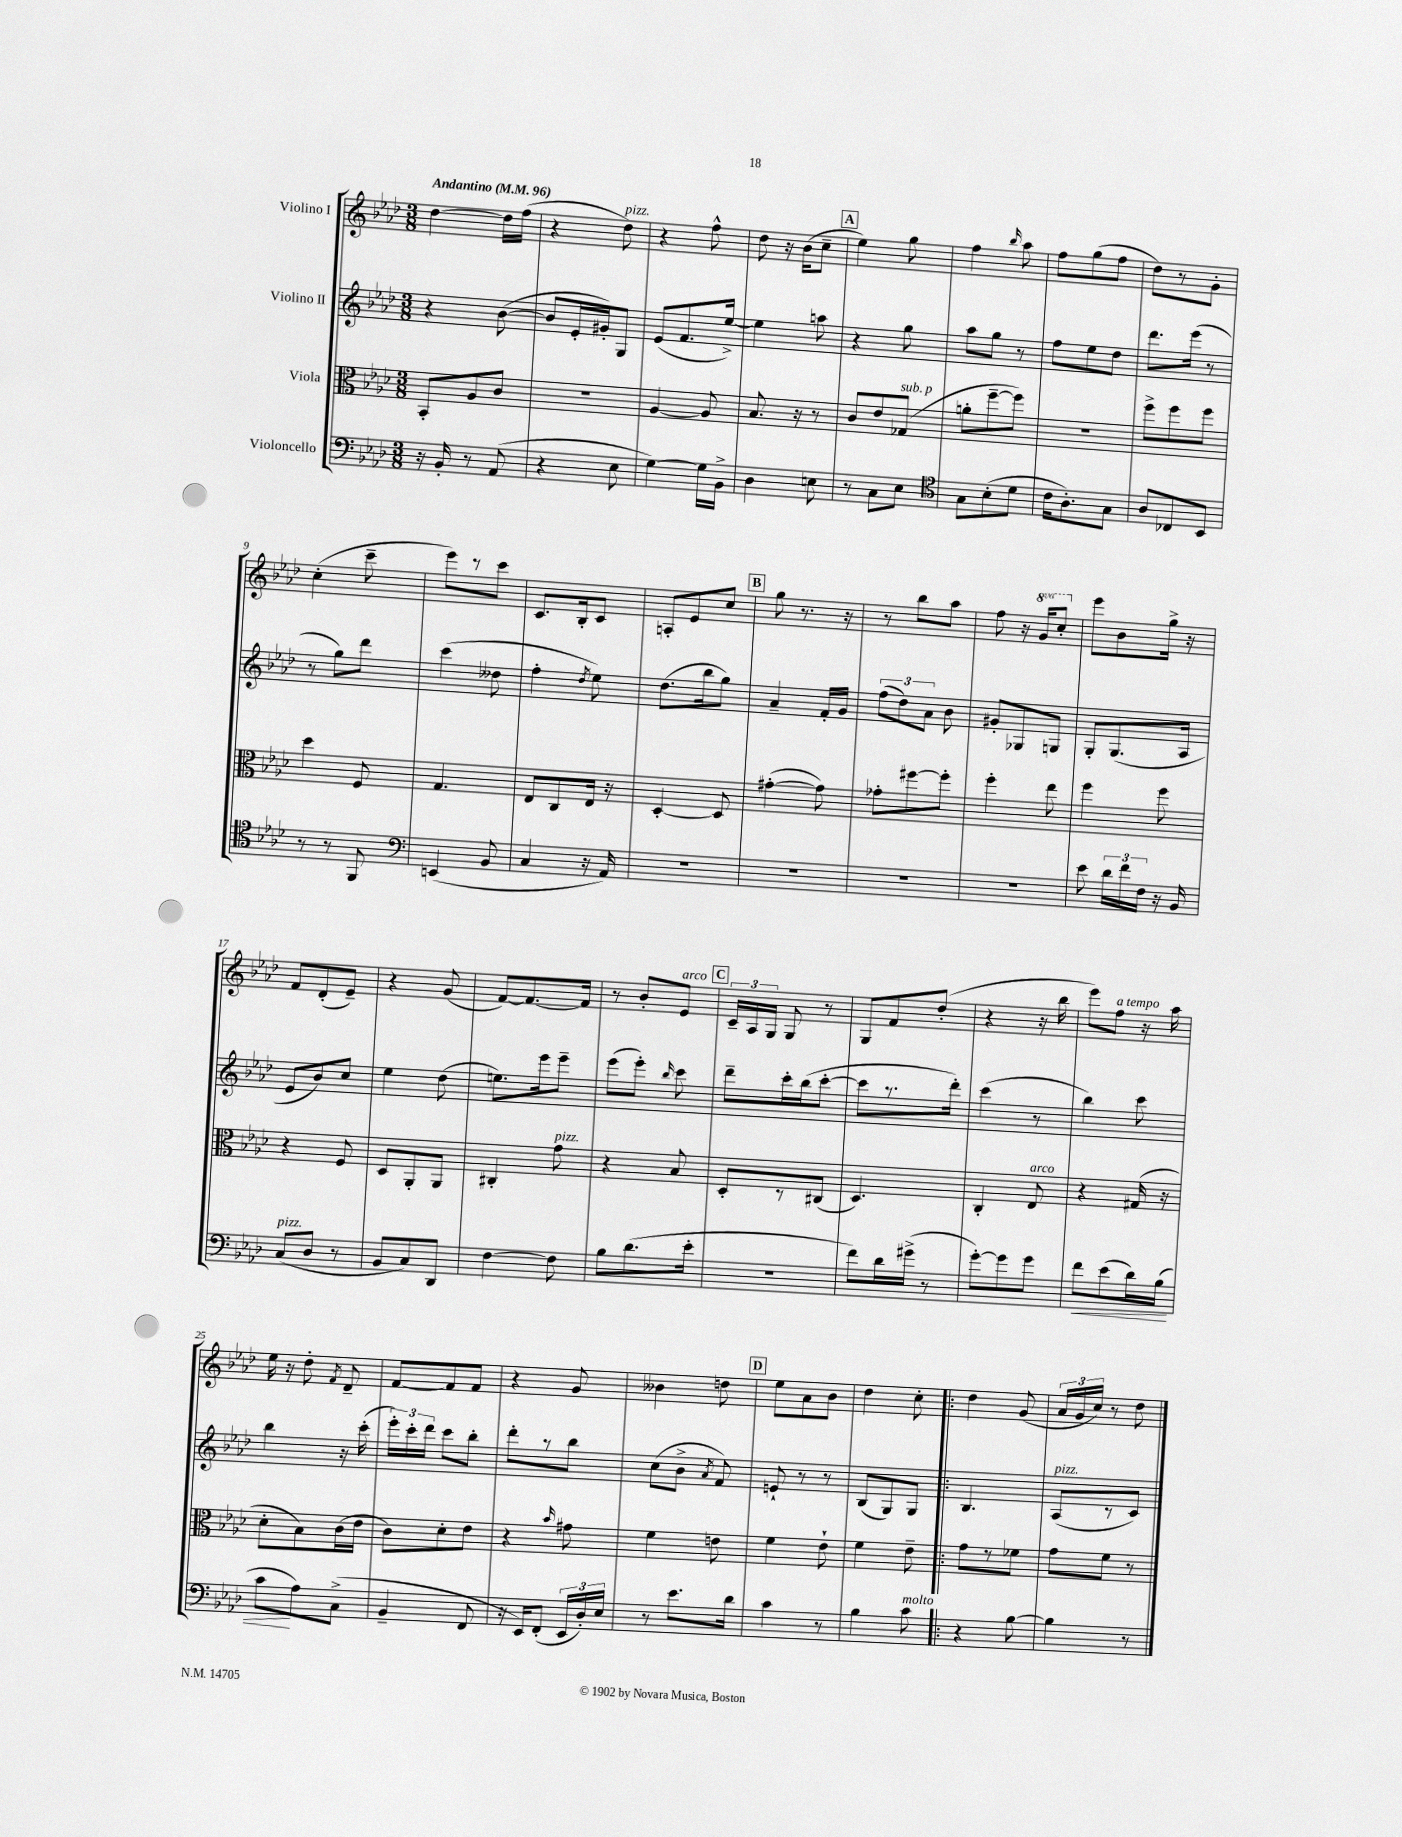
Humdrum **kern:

**kern	**dynam	**kern	**kern	**kern
*part4	*part4	*part3	*part2	*part1
*staff4	*staff4	*staff3	*staff2	*staff1
*I"Violoncello	*	*I"Viola	*I"Violino II	*I"Violino I
*clefF4	*	*clefC3	*clefG2	*clefG2
*k[b-e-a-d-]	*	*k[b-e-a-d-]	*k[b-e-a-d-]	*k[b-e-a-d-]
*M3/8	*	*M3/8	*M3/8	*M3/8
*MM96	*	*MM96	*MM96	*MM96
=1	=1	=1	=1	=1
!	!	!	!	!LO:TX:a:B:t=Andantino
16r	.	8BB-'/L	4r	[4dd-\
16BB-'/	.	.	.	.
8r	.	8A-/	.	.
(8AA-/	.	8c/J	([8b-\	16dd-\LL]
.	.	.	.	(16ff\JJ
=2	=2	=2	=2	=2
4r	.	4.r	8b-/L]	4r
.	.	.	16e-'/L	.
.	.	.	16g#X'/J)	.
!	!	!	!	!LO:TX:a:i:t=pizz.
8E-\	.	.	8G/J	8dd-\)
=3	=3	=3	=3	=3
[4G\)	.	[4A-/	(8e-/L	4r
.	.	.	8.f/	.
16G\LL]	.	8A-/]	.	8ff^^\
16BB-^\JJ	.	.	[16ee-^/Jk)	.
=4	=4	=4	=4	=4
4D-\	.	8.B-/	4ee-\]	8dd-\
.	.	.	.	16r
.	.	16r	.	(16b-\KL
8En\	.	8r	8aan\	8cc~\J
!!LO:REH:place=s1:t=A
=5	=5	=5	=5	=5
8r	.	8c/L	4r	4ee-\)
8C\L	.	8e-/	.	.
!	!	!LO:TX:a:i:t=sub. p	!	!
8E-\J	.	(8G-X/J	8gg\	8gg\
=6	=6	=6	=6	=6
*clefC4	*	*	*	*
8G\L	.	8an'\L	8aa-\L	4ff\
(8B-'\	.	[8ff~\	8gg\J	.
.	.	.	.	16qqbb-/
8d-\J	.	8ff\J])	8r	8aa-\
=7	=7	=7	=7	=7
16c\KL	.	4.r	8ff\L	8ff\L
8.A-'\)	.	.	.	.
.	.	.	8ee-\	(8gg\
8G\J	.	.	8dd-\J	8ff\J
=8	=8	=8	=8	=8
8A-/L	.	8ff^\L	8.ddd-\L	8dd-\L)
8C-X/	.	8ff\	.	8r
.	.	.	(16eee-\Jk	.
8BB-/J	.	8ff\J	8r	8g'\J
!!LO:LB:g=z
=9	=9	=9	=9	=9
8r	.	4dd-\	8r	(4cc'\
8r	.	.	8gg\L)	.
8FF/	.	8F/	8ddd-\J	8ccc~\
=10	=10	=10	=10	=10
*clefF4	*	*	*	*
(4EEn/	.	4.G/	(4ccc\	8eee-\L)
.	.	.	.	8r
8BB-/	.	.	8dd--X\	8ccc\J
=11	=11	=11	=11	=11
4C/	.	8E-/L	4ff'\	8.c/L
.	.	8C/	.	.
.	.	.	.	16B-'/k
.	.	.	8qdd-/	.
16r	.	16E-/Jk	8ee-\)	8c/J
16AA-/)	.	16r	.	.
=12	=12	=12	=12	=12
4.r	.	[4D-'/	(8.dd-\L	8An'/L
.	.	.	.	8e-/
.	.	.	16bb-\k	.
.	.	8D-/]	8gg\J)	8cc/J
!!LO:REH:place=s1:t=B
=13	=13	=13	=13	=13
4.r	.	([4g#X'\	4a-~/	8gg\
.	.	.	.	8.r
.	.	8g#\])	16f'/LL	.
.	.	.	16g/JJ	16r
=14	=14	=14	=14	=14
4.r	.	8g-X'\L	(12ff\L	8r
.	.	.	12dd-\)	.
.	.	[8ff#X\	.	8bb-\L
.	.	.	12a-\J	.
.	.	8ff#'\J]	8b-\	8aa-\J
=15	=15	=15	=15	=15
4.r	.	4ff'\	8g#X'/L	8ff\
.	.	.	8G-X/	16r
*	*	*	*	*8va
.	.	.	.	16gg/KL
.	.	8ee-\	8Gn/J	8ccc'/J
=16	=16	=16	=16	=16
*	*	*	*	*X8va
8e-\	.	4ff\	8G'/L	8eee-\L
24d-\LL	.	.	(8.G/	8b-\
24f\	.	.	.	.
24F\JJ	.	.	.	.
16r	.	8ff\	.	16gg^\Jk
16BB-/	.	.	16A-/Jk	16r
!!LO:LB:g=z
=17	=17	=17	=17	=17
!LO:TX:a:i:t=pizz.	!	!	!	!
(8C/L	.	4r	8e-/L	8f/L
8D-/J	.	.	8b-/)	(8d-'/
8r	.	8F/	8cc/J	8e-~/J)
=18	=18	=18	=18	=18
8BB-/L	.	8D-/L	4ee-\	4r
8C/)	.	8AA-'/	.	.
8DD-/J	.	8AA-/J	(8dd-\	(8g/
=19	=19	=19	=19	=19
[4F\	.	4C#X'/	8.een\L)	[8f/L)
.	.	.	.	8.f/_
.	.	.	16eee-\k	.
!	!	!LO:TX:a:i:t=pizz.	!	!
8F\]	.	8g\	8eee-~\J	.
.	.	.	.	16f/Jk]
=20	=20	=20	=20	=20
8B-\L	.	4r	(8eee-\L	8r
(8.d-\	.	.	8eee-'\J)	8b-'/L
.	.	.	16qqbb-/	.
!	!	!	!	!LO:TX:a:i:t=arco
.	.	8B-/	8ccc\	8e-/J
16e-'\Jk	.	.	.	.
!!LO:REH:place=s1:t=C
=21	=21	=21	=21	=21
4.r	.	8D-'/L	8ddd-~\L	24c~/LL
.	.	.	.	24A-/
.	.	.	.	24G/JJ
.	.	8r	16ccc'\L	8G/
.	.	.	(16bb-\J	.
.	.	(8C#X/J	[8ccc'\J	8r
=22	=22	=22	=22	=22
8f\L)	.	4.D-/)	8ccc\L]	8G/L
16d-\L	.	.	8.r	8f/
(16g#X^\JJ	.	.	.	.
8r	.	.	.	(8dd-'/J
.	.	.	16ddd-'\Jk)	.
=23	=23	=23	=23	=23
[8g'\L)	.	4C'/	(4ccc\	4r
8g\]	.	.	.	.
!	!	!LO:TX:a:i:t=arco	!	!
8g\J	.	8E-/	8r	16r
.	.	.	.	16bb-\
=24	=24	=24	=24	=24
!	!LO:HP:b	!	!	!
8f\L	<	4r	4bb-\)	8eee-\L)
!	!	!	!	!LO:TX:a:i:t=a tempo
(8e-\	.	.	.	8ff\J
16d-\L)	.	(16G#X/	8ccc\	16r
(16B-\JJ	.	16r	.	16aa-\
!!LO:LB:g=z
=25	=25	=25	=25	=25
8c\L	.	8d-'\L	4bb-\	16ee-\
.	.	.	.	16r
8A-\)	[	8B-\)	.	8dd-'\
.	.	.	.	8qf/
(8C^\J	.	(16c\L	16r	8d-~/
.	.	16e-\JJ	(16ccc'\	.
=26	=26	=26	=26	=26
4BB-~/	.	8c\L)	24eee-'\LL)	[8f/L
.	.	.	24ccc'\	.
.	.	.	24ddd-\JJ	.
.	.	8d-'\	8ccc\L	8f/]
8FF/	.	8e-\J	8bb-'\J	8f/J
=27	=27	=27	=27	=27
16r	.	4r	8ddd-'\L	4r
16EE-/KL)	.	.	.	.
(8FF'/J	.	.	8r	.
.	.	16qqb-/	.	.
24EE-/LL	.	8g#X\	8bb-\J	8g/
24D-'/)	.	.	.	.
24E-/JJ	.	.	.	.
=28	=28	=28	=28	=28
8r	.	4f\	(8cc\L	4b--X\
8.e-\L	.	.	8b-^\J	.
.	.	.	8qa-/	.
.	.	8en\	8f/)	8ddn\
16d-\Jk	.	.	.	.
!!LO:REH:place=s1:t=D
=29	=29	=29	=29	=29
4c\	.	4f\	8en`/	8ee-\L
.	.	.	8r	8a-\
8r	.	8e-`\	8r	8b-\J
=30	=30	=30	=30	=30
4B-\	.	4f\	(8B-/L	4dd-\
.	.	.	8G/)	.
!LO:TX:a:i:t=molto	!	!	!	!
8c\	.	8e-~\	8G/J	8cc'\
=31!|:	=31!|:	=31!|:	=31!|:	=31!|:
4r	.	8g\L	4.B-/	4dd-\
.	.	8r	.	.
[8B-\	.	8f-X\J	.	(8g/
=32	=32	=32	=32	=32
!	!	!	!LO:TX:a:i:t=pizz.	!
4B-\]	.	8g\L	(8A-/L	24a-/LL
.	.	.	.	24g/
.	.	.	.	24cc/JJ)
.	.	8f\J	8r	8r
8r	.	8r	8c/J)	8dd-\
==	==	==	==	==
*-	*-	*-	*-	*-
